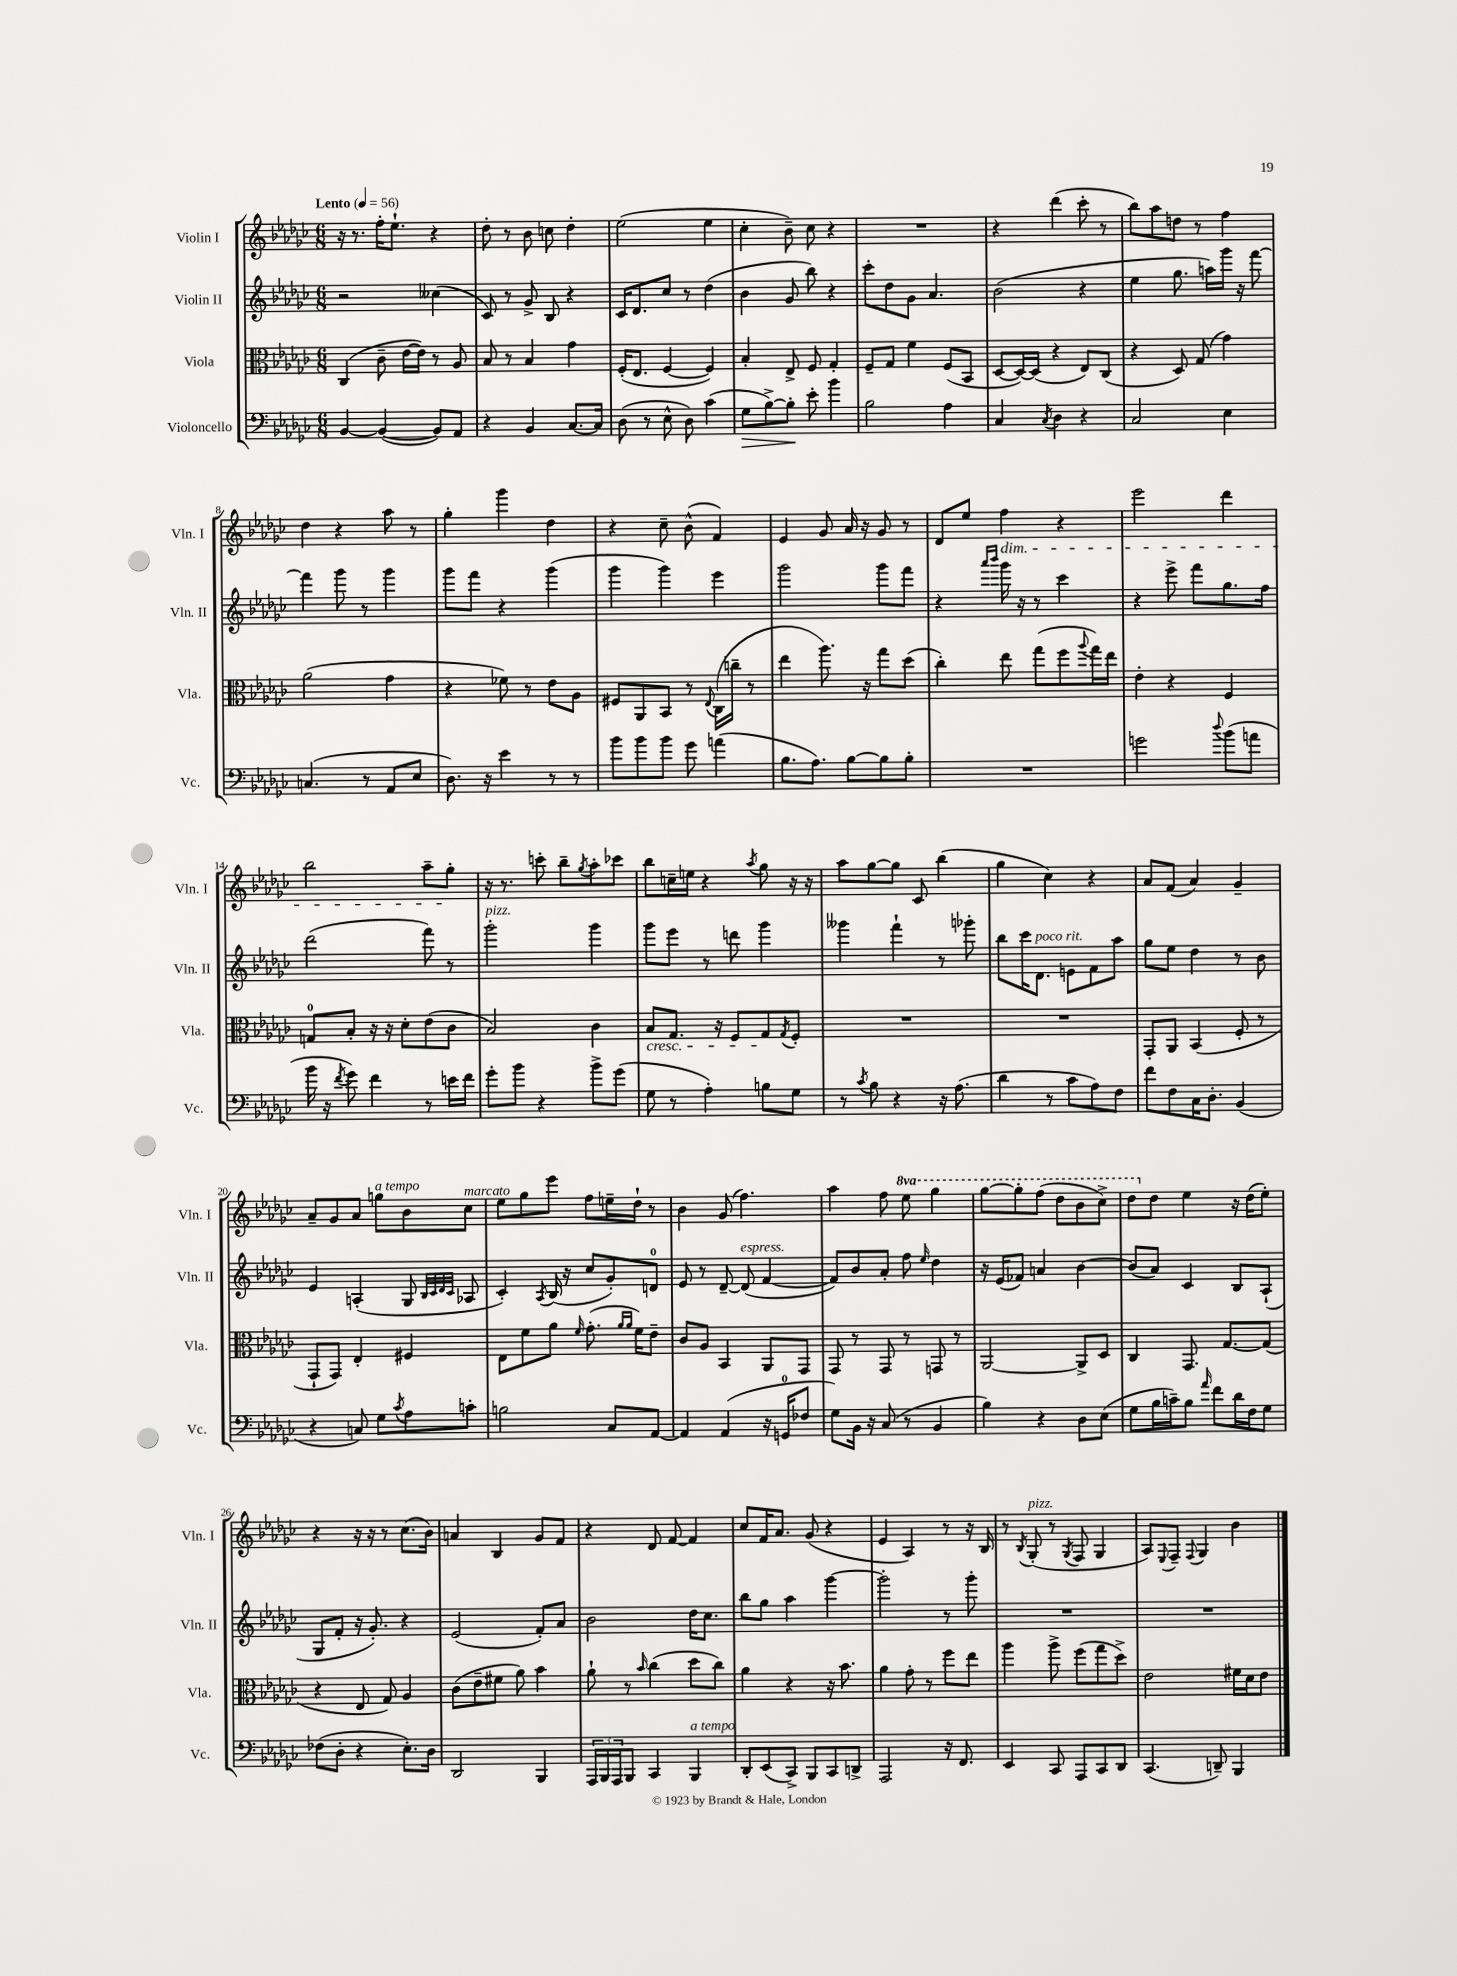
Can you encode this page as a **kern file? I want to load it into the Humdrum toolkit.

**kern	**dynam	**kern	**kern	**kern
*part4	*part4	*part3	*part2	*part1
*staff4	*staff4	*staff3	*staff2	*staff1
*I"Violoncello	*	*I"Viola	*I"Violin II	*I"Violin I
*I'Vc.	*	*I'Vla.	*I'Vln. II	*I'Vln. I
*clefF4	*	*clefC3	*clefG2	*clefG2
*k[b-e-a-d-g-c-]	*	*k[b-e-a-d-g-c-]	*k[b-e-a-d-g-c-]	*k[b-e-a-d-g-c-]
*M6/8	*	*M6/8	*M6/8	*M6/8
*MM56	*	*MM56	*MM56	*MM56
=1	=1	=1	=1	=1
!	!	!	!	!LO:TX:a:B:t=Lento
[4BB-/	.	(4C-/	2r	16r
.	.	.	.	8.r
(4BB-/_	.	8c-~\	.	16ff'\KL
.	.	.	.	8.ee-`\J
.	.	[16e-\LL	.	.
.	.	16e-\JJ])	.	.
8BB-/L])	.	8r	(4cc--X\	4r
8AA-/J	.	8A-/	.	.
=2	=2	=2	=2	=2
4r	.	8B-/	8c-/)	8dd-'\
.	.	8r	8r	8r
4BB-/	.	4B-/	8g-^/	8b-\
.	.	.	8B-/	8ccn\
[8.C-/L	.	4g-\	4r	4dd-'\
16C-/Jk]	.	.	.	.
=3	=3	=3	=3	=3
(8D-\	.	(16F'/KL	16c-/KL	(2ee-\
.	.	8.E-/J	8.d-/	.
8r	.	.	.	.
8E-^^\	.	[4F/	8cc-/J	.
8D-\)	.	.	8r	.
(4c-\	.	4F/])	(4dd-\	4ee-\
=4	=4	=4	=4	=4
!	!LO:HP:b	!	!	!
8G-\L	>	4B-'/	4b-\	4cc-'\
[8B-^\)	.	.	.	.
8B-'\J]	.	8E-^/	8g-/	8b-~\)
8e-'\	]	8F/	8bb-\)	8cc-\
4b-\	.	4G-'/	4r	4r
=5	=5	=5	=5	=5
2B-\	.	8F~/L	8ccc-'\L	2.r
.	.	8G-/J	8dd-\	.
.	.	4f\	8g-\J	.
.	.	.	4.a-/	.
4A-\	.	(8F/L	.	.
.	.	8BB-/J	.	.
=6	=6	=6	=6	=6
4C-/	.	[8D-/L	(2b-\	4r
.	.	16D-/L_)	.	.
.	.	(16D-/JJ]	.	.
8qC-/	.	.	.	.
4D-\	.	4r	.	(4ddd-\
4r	.	8E-/L)	4r	8ccc-'\
.	.	(8C-/J	.	8r
=7	=7	=7	=7	=7
2C-/	.	4r	4ee-\	8bb-\L)
.	.	.	.	8aa-\
.	.	8D-/)	8.gg-\	8ddn\J
.	.	(8G-/	.	8r
.	.	.	16aan\LL)	.
4E-\	.	4g-\)	16ggg-\JJ	4ff\
.	.	.	16r	.
.	.	.	[8fff\	.
!!LO:LB:g=z
=8	=8	=8	=8	=8
(4.Cn/	.	(2a-\	4fff\]	4dd-\
.	.	.	8ggg-\	4r
8r	.	.	8r	.
8AA-/L	.	4g-\	4ggg-\	8aa-\
8E-/J	.	.	.	8r
=9	=9	=9	=9	=9
8.D-\)	.	4r	8ggg-\L	4gg-'\
.	.	.	8fff\J	.
16r	.	.	.	.
4e-\	.	8f-X\)	4r	4ggg-\
.	.	8r	.	.
8r	.	8e-\L	(4ggg-\	4dd-\
8r	.	8A-\J	.	.
=10	=10	=10	=10	=10
8b-\L	.	8F#X/L	4ggg-\	4r
8b-\	.	8AA-/	.	.
8b-\J	.	8BB-/J	4ggg-\)	8cc-~\
8g-\	.	8r	.	(8b-^^\
.	.	8qqE-/	.	.
(4an\	.	(16C-\LL	4eee-\	4f/)
.	.	16ccn~\JJ	.	.
.	.	8r	.	.
=11	=11	=11	=11	=11
8.B-\L	.	4ee-\	2ggg-\	4e-/
8.A-\J)	.	.	.	.
.	.	8.aa-\)	.	8g-/
[8B-\L	.	.	.	16a-/
.	.	16r	.	16r
8B-\]	.	8gg-\L	8ggg-\L	8g-/
8B-'\J	.	(8dd-\J	8fff\J	8r
=12	=12	=12	=12	=12
2.r	.	4cc-'\)	4r	8d-/L
.	.	.	.	8ee-/J
.	.	.	16qqaaa-/LL	.
.	.	.	16qqbbb-/JJ	.
!	!	!	!	!LO:TX:b:i:t=dim.
.	.	8ee-\	16ggg-\	4ff\
.	.	.	16r	.
.	.	(8gg-\L	8r	.
.	.	8ff\	4ccc-\	4r
.	.	8qqaa-/	.	.
.	.	16gg-\L)	.	.
.	.	16ee-\JJ	.	.
=13	=13	=13	=13	=13
2gn\	.	4e-'\	4r	2eee-\
.	.	4r	8eee-^\	.
.	.	.	8fff\L	.
8qqdd-/	.	.	.	.
(8b-\L	.	4F/	8.gg-\	4ddd-\
8an\J	.	.	.	.
.	.	.	16ff\Jk	.
!!LO:LB:g=z
=14	=14	=14	=14	=14
16b-\	.	8Gn/L	(2ddd-\	2bb-\
16r	.	.	.	.
8qf/	.	.	.	.
8g-\)	.	8B-'/J	.	.
4f\	.	16r	.	.
.	.	16r	.	.
.	.	8d-'\L	.	.
8r	.	(8e-\	8fff\)	8aa-~\L
16en\LL	.	8c-\J	8r	8gg-'\J
16f\JJ	.	.	.	.
=15	=15	=15	=15	=15
!	!	!	!LO:TX:a:i:t=pizz.	!
8g-'\L	.	2B-/)	2ggg-'\	16r
.	.	.	.	8.r
8b-\J	.	.	.	.
4r	.	.	.	8cccn'\
.	.	.	.	8bb-~\L
.	.	.	.	8qgg-/
8b-^\L	.	4c-\	4ggg-\	8aa-'\
(8g-\J	.	.	.	8ccc-X\J
=16	=16	=16	=16	=16
!	!	!LO:TX:b:i:t=cresc.	!	!
8G-\	.	8B-/L	8ggg-\L	8bb-\L
8r	.	8.G-/J	8eee-\J	16ccn~\L
.	.	.	.	16een\JJ
4A-'\)	.	.	8r	4r
.	.	16r	.	.
.	.	8F/L	8dddn\	.
.	.	.	.	8qaa-/
8Bn\L	.	8G-/	4ggg-\	8gg-\
.	.	8qG-/	.	.
8G-\J	.	8F'/J	.	16r
.	.	.	.	16r
=17	=17	=17	=17	=17
8r	.	2.r	4ggg--X\	8aa-\L
8qc-/	.	.	.	.
8B-\	.	.	.	[8gg-\
4r	.	.	4fff`\	8gg-\J]
.	.	.	.	8c-/
16r	.	.	8r	(4bb-\
(8.A-\	.	.	.	.
.	.	.	8ggg-X'\	.
=18	=18	=18	=18	=18
4d-\	.	2.r	8bb-\L	4gg-\
.	.	.	16ccc-\K	.
!	!	!	!LO:TX:a:i:t=poco rit.	!
.	.	.	8.d-\J	.
8r	.	.	.	4cc-\)
8c-\L	.	.	8en\L	.
8A-\)	.	.	8f\	4r
8F\J	.	.	8aa-\J	.
=19	=19	=19	=19	=19
8f\L	.	8GG-'/L	8gg-\L	8a-/L
8F\	.	8AA-/J	8ee-\J	(8f/J
16C-\K	.	(4BB-/	4dd-\	4a-/)
8.D-'\J	.	.	.	.
(4BB-/	.	8F'/	8r	4g-~/
.	.	8r	8b-\	.
!!LO:LB:g=z
=20	=20	=20	=20	=20
4r	.	8GG-`/L	4e-/	8a-~/L
.	.	8GG-/J)	.	8g-/
8Cn/)	.	4E-'/	(4An'/	8a-/J
!	!	!	!	!LO:TX:a:i:t=a tempo
8G-\L	.	.	.	8ggn\L
8qc-/	.	.	.	.
8A-\	.	4F#X/	8G-/	8b-\
.	.	.	32qqB-/LLL	.
.	.	.	32qqc-/	.
.	.	.	32qqd-/	.
.	.	.	32qqc-/JJJ	.
!	!	!	!	!LO:TX:a:i:t=marcato
8cn'\J	.	.	8A-X/	8cc-\J
=21	=21	=21	=21	=21
2Bn\	.	8E-\L	4c-'/)	8ee-\L
.	.	8f\	.	8gg-\
.	.	.	8qA-/	.
.	.	8a-\J	(16B-/	8eee-\J
.	.	.	16r	.
.	.	16qqf/	.	.
.	.	(8.g-'\	8cc-/L	8ff\L
8C-/L	.	.	8g-'/)	16een~\L
.	.	16qqa-/LL	.	.
.	.	16qqa-/JJ	.	.
.	.	16f\KL)	.	16dd-`\JJ
[8AA-/J	.	8e-~\J	8dn/J	8r
=22	=22	=22	=22	=22
4AA-/]	.	8c-/L	8e-/	4b-\
.	.	8A-/J	8r	.
(4AA-/	.	4BB-/	[8d-~/	(8g-/
!	!	!	!LO:TX:a:i:t=espress.	!
.	.	.	(8d-/]	4.ff\)
16r	.	8AA-/L	[4f/	.
16GGn/KL	.	.	.	.
8F-X/J	.	8GG-/J	.	.
=23	=23	=23	=23	=23
8G-\L)	.	8GG-/	8f/L])	4aa-\
16BB-\Jk	.	8r	8b-/	.
16r	.	.	.	.
(8C-/	.	8GG-/	8a-'/J	8ff\
*	*	*	*	*8va
8r	.	8r	8ff\	8eee-\
.	.	.	16qqee-/	.
4BB-/	.	8GGn/	4dd-\	4ggg-\
.	.	8r	.	.
=24	=24	=24	=24	=24
4B-\)	.	[2AA-/	16r	[8ggg-\L
.	.	.	(16e-/KL	.
.	.	.	8f-X/J)	8ggg-'\]
4r	.	.	4an/	(8fff\J
.	.	.	.	8ddd-\L
8D-\L	.	8AA-^/L]	[4b-\	8bb-\
(8E-\J	.	8D-/J	.	8ccc-^\J)
=25	=25	=25	=25	=25
8G-\L	.	4C-/	(8b-/L]	8ddd-\L
*	*	*	*	*X8va
16B-\L	.	.	8a-/J)	8dd-\J
16cn~\J)	.	.	.	.
8B-\J	.	8.GG-/	4c-/	4ee-\
16qqa-/	.	.	.	.
8f\L	.	.	.	.
.	.	[8.G-/L	.	.
16d-\L	.	.	8B-/L	16r
16F\J	.	.	.	(16dd-\KL
8G-\J	.	(8G-/J]	(8A-`/J	8ee-'\J)
!!LO:LB:g=z
=26	=26	=26	=26	=26
(8F-X\L	.	4r	8G-/L	4r
8D-'\J	.	.	8f'/J	.
4r	.	8E-/	16r	16r
.	.	.	8.g-'/)	16r
.	.	8G-/)	.	8r
8.E-'\L)	.	4A-/	4r	(8.cc-\L
16D-\Jk	.	.	.	16b-\Jk)
=27	=27	=27	=27	=27
2DD-/	.	(8c-\L	(2e-/	4an/
.	.	8e-~\	.	.
.	.	8f#X\J	.	4B-/
.	.	8a-\)	.	.
4BBB-/	.	4b-\	8f'/L)	8g-/L
.	.	.	8a-/J	8f/J
=28	=28	=28	=28	=28
24AAA-/LL	.	8a-`\	2b-\	4r
24BBB-/	.	.	.	.
24AAA-/J	.	.	.	.
8BBB-/J	.	8r	.	.
.	.	16qqb-/	.	.
4CC-/	.	(4cc-\	.	8d-/
.	.	.	.	[8f/
!LO:TX:a:i:t=a tempo	!	!	!	!
4BBB-/	.	8dd-\L	16dd-\KL	4f/]
.	.	.	8.cc-\J	.
.	.	8cc-\J)	.	.
=29	=29	=29	=29	=29
8DD-'/L	.	4a-\	8bb-\L	8cc-/L
(8EE-/	.	.	8gg-\J	16f/K
.	.	.	.	8.a-/J
8CC-^/J)	.	4r	4aa-\	.
8BBB-/L	.	.	.	(8g-/
8CC-/	.	16r	[4ggg-\	4r
.	.	8.b-\	.	.
8DDn^/J	.	.	.	.
=30	=30	=30	=30	=30
2AAA-/	.	4a-\	2ggg-'\]	4e-/
.	.	8g-'\	.	4A-/)
.	.	8r	.	.
16r	.	8ff\L	8r	8r
8.FF/	.	.	.	.
.	.	8ee-\J	8ggg-'\	16r
.	.	.	.	16B-/
=31	=31	=31	=31	=31
4EE-/	.	4aa-\	2.r	8r
.	.	.	.	8qB-/
!	!	!	!	!LO:TX:a:i:t=pizz.
.	.	.	.	(8G-'/
8CC-/	.	8aa-^\	.	8r
.	.	.	.	8qG-/
8AAA-/L	.	(8ff\L	.	8F/
8CC-/	.	8gg-\	.	4G-/
8DD-/J	.	8dd-^\J)	.	.
=32	=32	=32	=32	=32
(4.CC-/	.	2e-\	2.r	8A-/L)
.	.	.	.	8qqE-/
.	.	.	.	8F~/J
.	.	.	.	8qqF/
.	.	.	.	4G-/
8DDn~/)	.	.	.	.
4BBB-/	.	16f#X\LL	.	4b-\
.	.	16d-\J	.	.
.	.	8e-\J	.	.
==	==	==	==	==
*-	*-	*-	*-	*-
